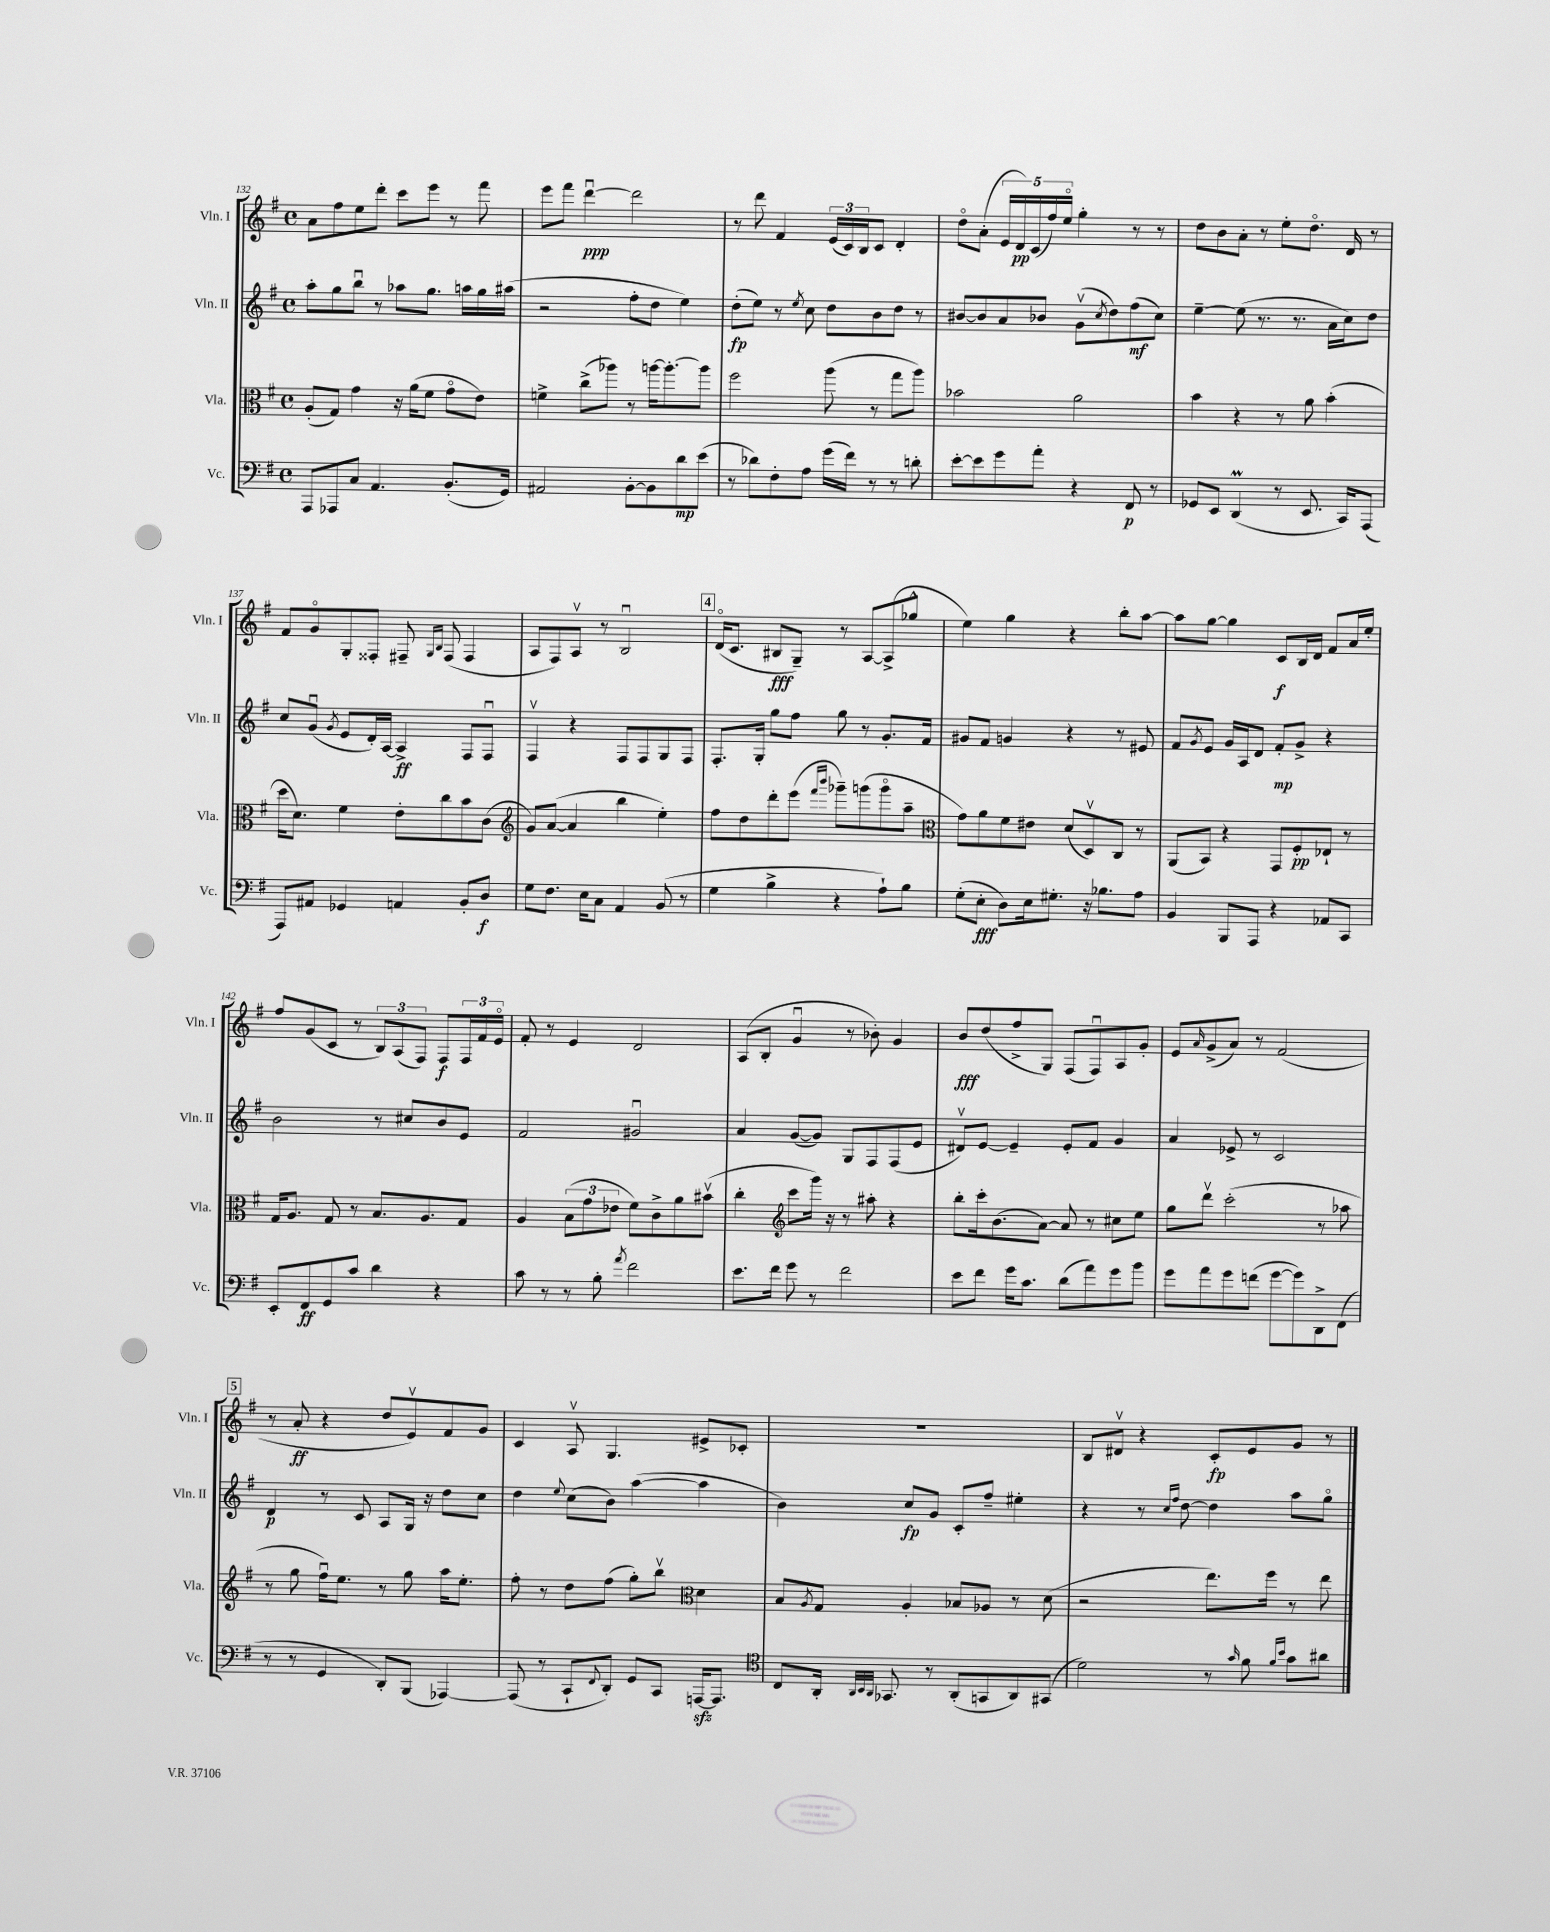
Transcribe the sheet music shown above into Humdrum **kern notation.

**kern	**dynam	**kern	**dynam	**kern	**dynam	**kern	**dynam
*part4	*part4	*part3	*part3	*part2	*part2	*part1	*part1
*staff4	*staff4	*staff3	*staff3	*staff2	*staff2	*staff1	*staff1
*I"Vc.	*	*I"Vla.	*	*I"Vln. II	*	*I"Vln. I	*
*I'Vc.	*	*I'Vla.	*	*I'Vln. II	*	*I'Vln. I	*
*clefF4	*	*clefC3	*	*clefG2	*	*clefG2	*
*k[f#]	*	*k[f#]	*	*k[f#]	*	*k[f#]	*
*M4/4	*	*M4/4	*	*M4/4	*	*M4/4	*
*met(c)	*	*met(c)	*	*met(c)	*	*met(c)	*
=132	=132	=132	=132	=132	=132	=132	=132
8AAA/L	.	(8A'/L	.	8aa'\L	.	8a\L	.
8AAA-X/	.	8G/J)	.	8gg\	.	8ff#\	.
8C/J	.	4g\	.	8bbu\J	.	8ee\	.
4.AA/	.	.	.	8r	.	8ddd'\J	.
.	.	16r	.	8aa-X\L	.	8ccc\L	.
.	.	(16a\KL	.	.	.	.	.
.	.	8f#\J	.	8.gg\J	.	8eee\J	.
(8.BB'/L	.	8g\L	.	.	.	8r	.
.	.	.	.	16aan\LL	.	.	.
.	.	8e\J)	.	16gg\	.	8fff#\	.
16GG/Jk)	.	.	.	(16aa#X\JJ	.	.	.
=133	=133	=133	=133	=133	=133	=133	=133
2AA#X/	.	4fn^\	.	2r	.	8eee\L	.
.	.	.	.	.	.	8fff#\J	.
.	.	(8cc^\L	.	.	.	[4dddu\	ppp
.	.	8aa-X\J)	.	.	.	.	.
[8BB'\L	.	8r	.	8ff#'\L	.	2ddd\]	.
8BB\]	.	[16aan\KL	.	8dd\J	.	.	.
.	.	8.aa'\_	.	.	.	.	.
8d\	mp	.	.	4ee\)	.	.	.
(8e\J	.	8aa\J]	.	.	.	.	.
=134	=134	=134	=134	=134	=134	=134	=134
8r	.	2ff#\	.	(8dd'\L	fp	8r	.
8d-X\L)	.	.	.	8ee\J)	.	8ddd\	.
8F#'\	.	.	.	8r	.	4f#/	.
.	.	.	.	8qee/	.	.	.
8A\J	.	.	.	8cc\	.	.	.
(16g\LL	.	(8aa\	.	8dd\L	.	(24e/LL	.
.	.	.	.	.	.	24c/)	.
16f#\JJ)	.	.	.	.	.	.	.
.	.	.	.	.	.	24B/J	.
8r	.	8r	.	8b\	.	8c/J	.
8r	.	8gg\L	.	8dd\J	.	4d'/	.
8dn'\	.	8aa\J)	.	8r	.	.	.
=135	=135	=135	=135	=135	=135	=135	=135
[8e'\L	.	2b-X\	.	[8b#X/L	.	8dd\L	.
8e\]	.	.	.	8b#/]	.	(8a'\J	.
8g\	.	.	.	8a/	.	20e/LL	.
.	.	.	.	.	.	20d/)	pp
.	.	.	.	.	.	(20c/	.
8a'\J	.	.	.	8b-X/J	.	.	.
.	.	.	.	.	.	20ff#/)	.
.	.	.	.	.	.	20ee/JJ	.
4r	.	2a\	.	(8gv\L	.	4gg'\	.
.	.	.	.	8qcc/	.	.	.
.	.	.	.	8dd\)	.	.	.
8FF#/	p	.	.	(8ff#\	mf	8r	.
8r	.	.	.	8cc\J)	.	8r	.
=136	=136	=136	=136	=136	=136	=136	=136
8GG-X/L	.	4b\	.	[4ee~\	.	8dd\L	.
8EE/J	.	.	.	.	.	8b\	.
(4DDM/	.	4r	.	(8ee\]	.	8a'\J	.
.	.	.	.	8.r	.	8r	.
8r	.	8r	.	.	.	8ee'\L	.
.	.	.	.	8.r	.	.	.
8.EE/	.	8a\	.	.	.	8.dd\J	.
.	.	(4b'\	.	16a\LL	.	.	.
16CC/KL)	.	.	.	16cc\J)	.	16d/	.
(8AAA/J	.	.	.	8dd\J	.	8r	.
!!LO:LB:g=z
=137	=137	=137	=137	=137	=137	=137	=137
8AAA/L)	.	16dd\KL	.	8cc/L	.	8f#/L	.
.	.	8.d\J)	.	.	.	.	.
8AA#X/J	.	.	.	(8gu/J	.	8g/	.
.	.	.	.	8qg/	.	.	.
4GG-X/	.	4f#\	.	8e/L	.	8G'/	.
.	.	.	.	16d'/L)	.	8F##X'/J	.
.	.	.	.	[16A/JJ	.	.	.
4AAn/	.	8e'\L	.	4A^/]	ff	8F#X~/	.
.	.	.	.	.	.	16qqG/LL	.
.	.	.	.	.	.	16qqB/JJ	.
.	.	8cc\	.	.	.	(8F#/	.
8BB'/L	.	8b\	.	8F#/L	.	4F#/	.
8D/J	f	(8c\J	.	8F#u/J	.	.	.
=138	=138	=138	=138	=138	=138	=138	=138
*	*	*clefG2	*	*	*	*	*
8G\L	.	8g/L)	.	4F#v/	.	8A/L	.
8.F#\J	.	([8a/J	.	.	.	8F#/)	.
.	.	4a/]	.	4r	.	8Av/J	.
16E\KL	.	.	.	.	.	.	.
8C\J	.	.	.	.	.	8r	.
4AA/	.	4bb\	.	8F#/L	.	2Bu/	.
.	.	.	.	8F#/	.	.	.
(8BB/	.	4ee'\)	.	8G/	.	.	.
8r	.	.	.	8F#/J	.	.	.
!!LO:REH:place=s1:t=4
=139	=139	=139	=139	=139	=139	=139	=139
4G\	.	8ff#\L	.	8.F#'/L	.	(16d/KL	.
.	.	.	.	.	.	8.c/J	.
.	.	8dd\	.	.	.	.	.
.	.	.	.	16G'/Jk	.	.	.
4B^\	.	8ddd'\	.	8gg\L	.	8B#X/L	fff
.	.	(8eee\J	.	8ff#\J	.	8G~/J)	.
.	.	16qqfff#/LL	.	.	.	.	.
.	.	16qqbbb/JJ	.	.	.	.	.
4r	.	8ggg-X~\L)	.	8gg\	.	8r	.
.	.	(8gggn\	.	8r	.	[8A/L	.
8A`\L)	.	8ggg\	.	8.g'/L	.	(8A^/]	.
8B\J	.	8aa~\J	.	.	.	8gg-X^^/J	.
.	.	.	.	16f#/Jk	.	.	.
=140	=140	=140	=140	=140	=140	=140	=140
*	*	*clefC3	*	*	*	*	*
(8G'\L	.	8g\L)	.	8g#X/L	.	4ee\)	.
8E'\J	fff	8a\	.	8f#/J	.	.	.
8D\L)	.	8f#\	.	4gn/	.	4gg\	.
16E\k	.	8e#X\J	.	.	.	.	.
8.G#X'\J	.	.	.	.	.	.	.
.	.	(8d/L	.	4r	.	4r	.
16r	.	8Dv/)	.	.	.	.	.
8.B-X\L	.	.	.	.	.	.	.
.	.	8C/J	.	8r	.	8bb'\L	.
8A\J	.	8r	.	8e#X/	.	[8aa\J	.
=141	=141	=141	=141	=141	=141	=141	=141
4BB/	.	(8AA/L	.	8f#/L	.	8aa\L]	.
.	.	.	.	8qg/	.	.	.
.	.	8BB/J)	.	8e/J	.	[8gg\J	.
8BBB/L	.	4r	.	16g/LL	.	4gg\]	.
.	.	.	.	16A/J	.	.	.
8AAA/J	.	.	.	8d/J	.	.	.
4r	.	8GG/L	.	8f#'/L	mp	8c/L	f
.	.	8F#'/	pp	8g^/J	.	16B/L	.
.	.	.	.	.	.	16d/JJ	.
8AA-X/L	.	8E-X`/J	.	4r	.	8f#/L	.
8CC/J	.	8r	.	.	.	16a/L	.
.	.	.	.	.	.	16ee'/JJ	.
!!LO:LB:g=z
=142	=142	=142	=142	=142	=142	=142	=142
8EE'/L	.	16G/KL	.	2b\	.	8ff#/L	.
.	.	8.A/J	.	.	.	.	.
8FF#/	ff	.	.	.	.	(8g/	.
8GG/	.	8G/	.	.	.	8c/J	.
8c/J	.	8r	.	.	.	8r	.
4d\	.	8.B/L	.	8r	.	12B/L)	.
.	.	.	.	.	.	(12A/	.
.	.	.	.	8cc#X/L	.	.	.
.	.	.	.	.	.	12F#/J)	.
.	.	8.A/	.	.	.	.	.
4r	.	.	.	8b/	.	8F#/L	f
.	.	8G/J	.	8e/J	.	24F#/L	.
.	.	.	.	.	.	24f#/	.
.	.	.	.	.	.	24e/JJ	.
=143	=143	=143	=143	=143	=143	=143	=143
8c\	.	4A/	.	2f#/	.	8f#'/	.
8r	.	.	.	.	.	8r	.
8r	.	(12B\L	.	.	.	4e/	.
.	.	12g\	.	.	.	.	.
8B'\	.	.	.	.	.	.	.
.	.	12e-X\J	.	.	.	.	.
8qa/	.	.	.	.	.	.	.
2f#\	.	8f#\L)	.	2g#Xu/	.	2d/	.
.	.	8c^\	.	.	.	.	.
.	.	8a\	.	.	.	.	.
.	.	(8b#Xv\J	.	.	.	.	.
=144	=144	=144	=144	=144	=144	=144	=144
8.e\L	.	4cc'\	.	4a/	.	(8A/L	.
.	.	.	.	.	.	8B'/J	.
16f#\Jk	.	.	.	.	.	.	.
*	*	*clefG2	*	*	*	*	*
8g\	.	8ccc\L	.	([8g/L	.	4gu/	.
8r	.	16ggg\Jk)	.	8g/J])	.	.	.
.	.	16r	.	.	.	.	.
2f#\	.	8r	.	8G/L	.	8r	.
.	.	8aa#X'\	.	8F#/	.	8b-X'\)	.
.	.	4r	.	(8F#/	.	4g/	.
.	.	.	.	8e/J	.	.	.
=145	=145	=145	=145	=145	=145	=145	=145
8e\L	.	8bb'\L	.	8d#Xv/L)	.	8b/L	fff
8f#\J	.	16ccc'\k	.	[8e/J	.	(8dd/	.
.	.	(8.b\	.	.	.	.	.
16g\KL	.	.	.	4e~/]	.	8ff#^/	.
8.c\J	.	.	.	.	.	.	.
.	.	[8a\J)	.	.	.	8G/J)	.
(8d\L	.	8a/]	.	8e'/L	.	(8F#/L	.
8a\)	.	8r	.	8f#/J	.	8F#u/)	.
8g\	.	8cc#X\L	.	4g/	.	8A/	.
8b\J	.	8ee\J	.	.	.	8g'/J	.
=146	=146	=146	=146	=146	=146	=146	=146
8g\L	.	8gg\L	.	4a/	.	8e/L	.
.	.	.	.	.	.	16qqa/	.
8a\	.	8dddv\J	.	.	.	(8g^/	.
8g\	.	(2ccc'\	.	8e-X^/	.	8a/J)	.
(8fn\J	.	.	.	8r	.	8r	.
[8g\L	.	.	.	2c/	.	(2f#/	.
8g\])	.	.	.	.	.	.	.
8DD^\	.	8r	.	.	.	.	.
(8FF#\J	.	8aa-X\	.	.	.	.	.
!!LO:LB:g=z
!!LO:REH:place=s1:t=5
=147	=147	=147	=147	=147	=147	=147	=147
8r	.	8r	.	4d/	p	8r	.
8r	.	8gg\	.	.	.	8a'/	ff
4GG/	.	16ff#u\KL)	.	8r	.	4r	.
.	.	8.ee\J	.	.	.	.	.
.	.	.	.	8c/	.	.	.
8DD'/L)	.	8r	.	8A/L	.	8dd/L	.
(8BBB/J	.	8gg\	.	16G/Jk	.	8ev/)	.
.	.	.	.	16r	.	.	.
[4AAA-X/)	.	16aa\KL	.	8dd\L	.	8f#/	.
.	.	8.ee'\J	.	.	.	.	.
.	.	.	.	8cc\J	.	8g/J	.
=148	=148	=148	=148	=148	=148	=148	=148
(8AAA-/]	.	8ff#'\	.	4dd\	.	4c/	.
8r	.	8r	.	.	.	.	.
.	.	.	.	8qqee/	.	.	.
8CC`/L	.	8dd\L	.	(8cc\L	.	8Av/	.
8qqFF#/	.	.	.	.	.	.	.
8DD'/J)	.	(8ff#\J	.	8b\J)	.	4.G/	.
8GG/L	.	8gg'\L)	.	([4aa\	.	.	.
8CC/J	.	8bbv\J	.	.	.	.	.
*	*	*clefC3	*	*	*	*	*
[16AAAnzz/KL	.	4d\	.	4aa\]	.	8e#X^/L	.
8.AAA/J]	.	.	.	.	.	.	.
.	.	.	.	.	.	8c-X'/J	.
=149	=149	=149	=149	=149	=149	=149	=149
*clefC4	*	*	*	*	*	*	*
8C/L	.	8B/L	.	4b\)	.	1r	.
.	.	8qA/	.	.	.	.	.
16AA'/Jk	.	8G/J	.	.	.	.	.
32qqAA/LLL	.	.	.	.	.	.	.
32qqBB/	.	.	.	.	.	.	.
32qqAA/JJJ	.	.	.	.	.	.	.
8.GG-X/	.	.	.	.	.	.	.
.	.	4A'/	.	8cc/L	fp	.	.
8r	.	.	.	8g/J	.	.	.
(8AA'/L	.	8B-X/L	.	8c'/L	.	.	.
8GGn/	.	8A-X/J	.	8ff#~/J	.	.	.
8AA/)	.	8r	.	4ee#X'\	.	.	.
(8GG#X/J	.	(8d\	.	.	.	.	.
=150	=150	=150	=150	=150	=150	=150	=150
2d\)	.	2r	.	4r	.	8B/L	.
.	.	.	.	.	.	8d#Xv/J	.
.	.	.	.	8r	.	4r	.
.	.	.	.	16qqcc/LL	.	.	.
.	.	.	.	16qqff#/JJ	.	.	.
.	.	.	.	[8dd\	.	.	.
8r	.	8.ee\L)	.	4dd\]	.	8c'/L	fp
16qqg/	.	.	.	.	.	.	.
8f#\	.	.	.	.	.	8e/	.
.	.	16ff#\Jk	.	.	.	.	.
16qqf#/LL	.	.	.	.	.	.	.
16qqb/JJ	.	.	.	.	.	.	.
8g\L	.	8r	.	8aa\L	.	8g/J	.
8a#X\J	.	8ee\	.	8gg\J	.	8r	.
==	==	==	==	==	==	==	==
*-	*-	*-	*-	*-	*-	*-	*-
